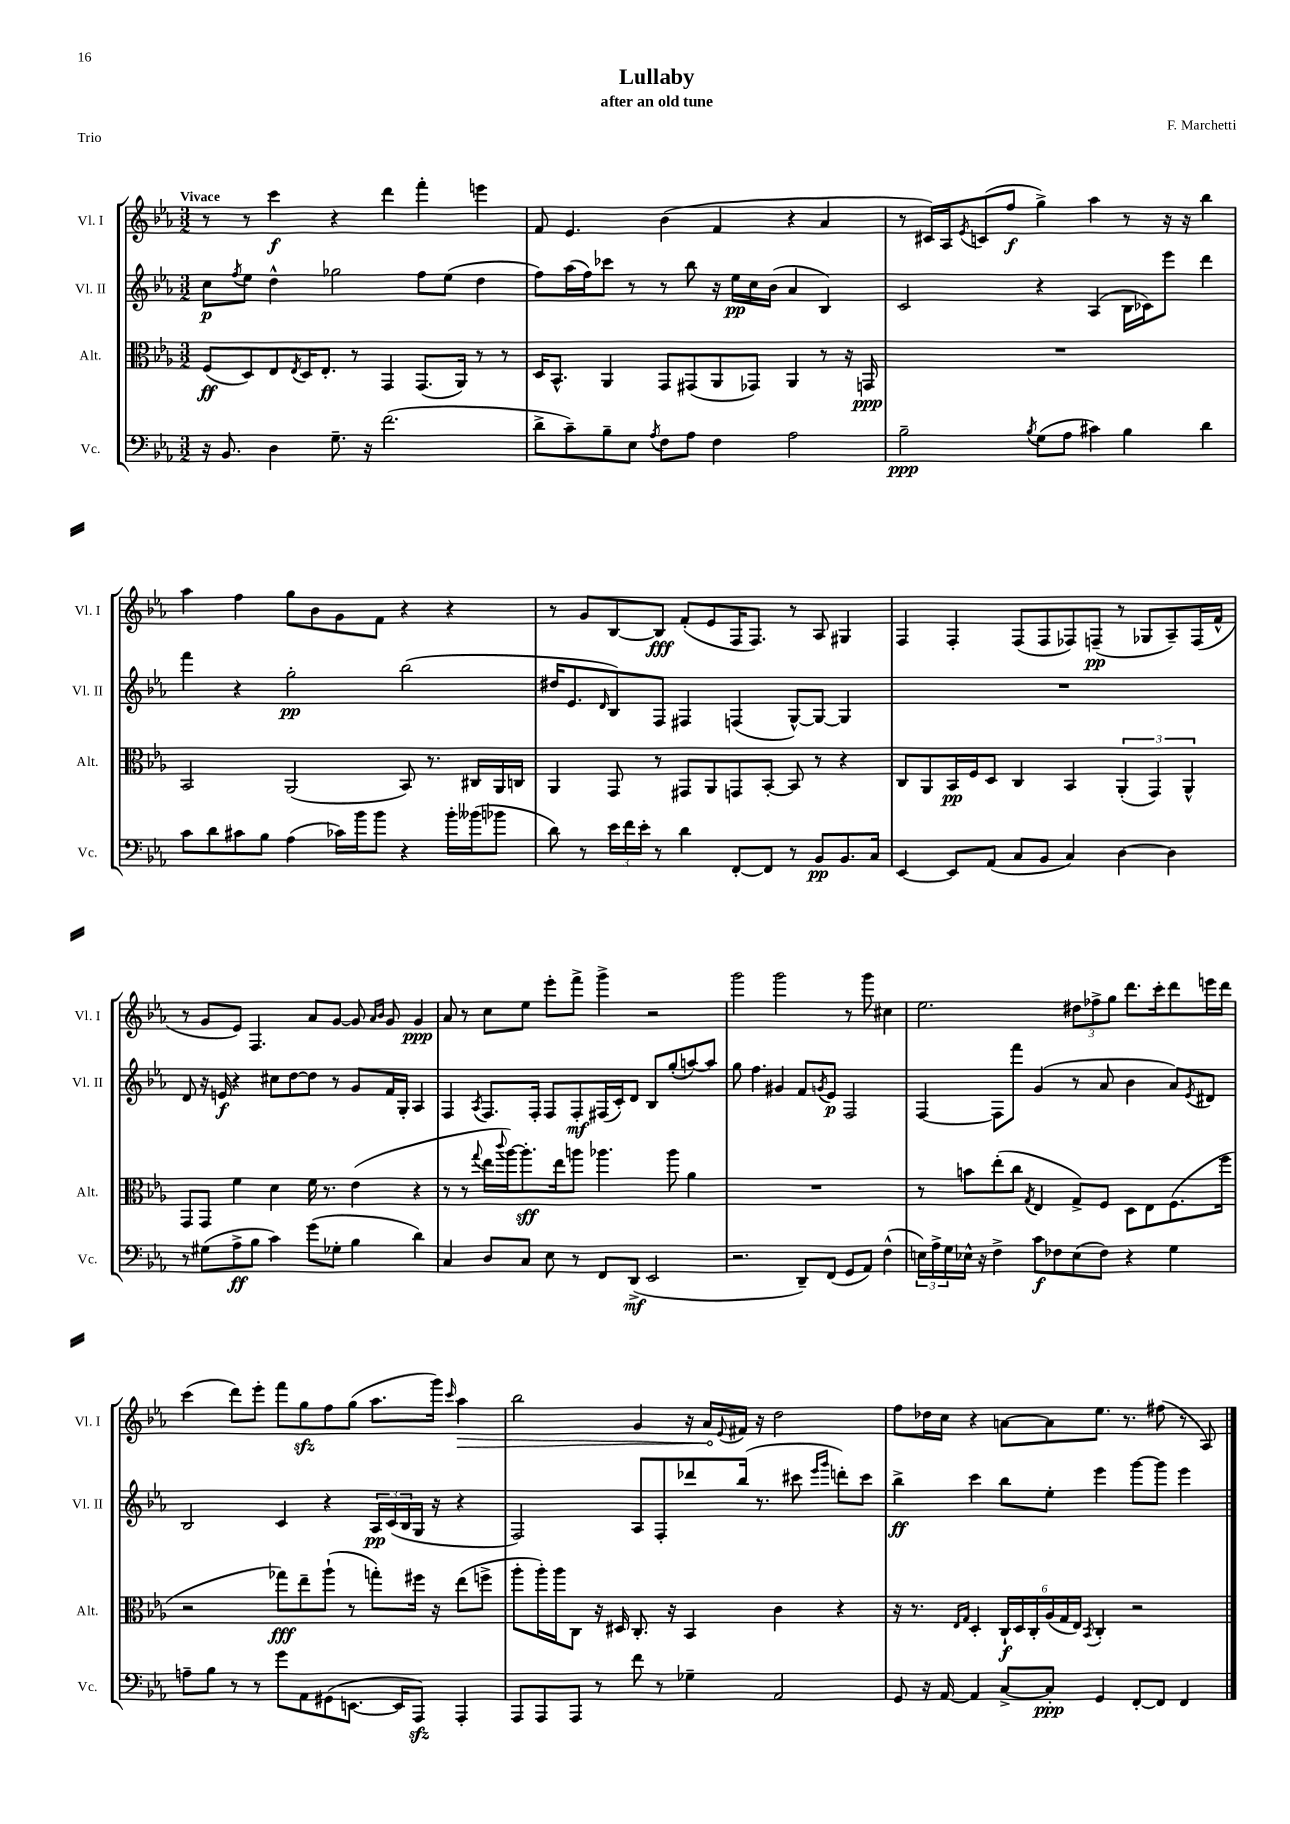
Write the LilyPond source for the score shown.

\header { title = "Lullaby" composer = "F. Marchetti" subtitle = "after an old tune" piece = "Trio" }
<<
\new StaffGroup <<
\new Staff = "s0" \with { instrumentName = "Vl. I" shortInstrumentName = "Vl. I" } {
    \clef treble \key ees \major \numericTimeSignature \time 3/2 \tempo "Vivace"
    r8 r8 c'''4\f r4 d'''4 f'''4-. e'''4 |
    f'8 ees'4. bes'4( f'4 r4 aes'4 |
    r8 cis'16) aes16 \acciaccatura { ees'8 } c'8( f''8\f g''4->) aes''4 r8 r16 r16 bes''4 |
    aes''4 f''4 g''8 bes'8 g'8 f'8 r4 r4 |
    r8 g'8 bes8~ bes8\fff f'8-.( ees'8 f16 f8.) r8 aes8 gis4 |
    f4 f4-. f8( f8 fes8) f8--\pp( r8 ges8 aes8--) f16( f'16-^ |
    r8 g'8 ees'8) f4. aes'8 g'8~ g'8 \grace { aes'16 bes'16 } g'8 g'4\ppp |
    aes'8 r8 c''8 ees''8 ees'''8-. f'''8-> g'''4-> r2 |
    g'''2 g'''2 r8 g'''8 cis''4 |
    ees''2. \tuplet 3/2 { dis''8 fes''8-> g''8 } d'''8. c'''16-. d'''8 e'''16 d'''16 |
    c'''4( d'''8) ees'''8-. f'''8 g''8\sfz f''8 g''8( aes''8. g'''16) \grace { c'''16 } \once \override Hairpin.circled-tip = ##t aes''4\> |
    bes''2 g'4 r16 aes'16\! \appoggiatura { ees'8 } fis'16 r16 d''2 |
    f''8 des''16 c''16 r4 a'8~ a'8 ees''8. r8. fis''8( r8 aes8) \bar "|." |
}
\new Staff = "s1" \with { instrumentName = "Vl. II" shortInstrumentName = "Vl. II" } {
    \clef treble \key ees \major \numericTimeSignature \time 3/2
    c''8\p \acciaccatura { f''8 } ees''8 d''4-^ ges''2 f''8 ees''8( d''4 |
    f''8) aes''16( f''16) ces'''8 r8 r8 bes''8 r16 ees''16\pp c''16 bes'16( aes'4 bes4) |
    c'2 r4 aes4( bes16 ces'16) ees'''8 d'''4 |
    f'''4 r4 g''2-.\pp bes''2( |
    dis''16 ees'8. \grace { d'16 } bes8) f8 fis4 f4( g8~-^) g8~ g4 |
    R1. |
    d'8 r16 e'16\f r4 cis''8 d''8~ d''8 r8 g'8 f'16 g16-. aes4 |
    f4 \acciaccatura { aes8 } f8. f16-. f8 f8-.\mf fis16( c'16-.) d'8 bes8 g''8-.( a''8~) a''8 |
    g''8 f''4. gis'4 f'8 \acciaccatura { g'8 } ees'8\p f2 |
    f4~ f8 f'''8 g'4( r8 aes'8 bes'4 aes'8) \acciaccatura { ees'8 } dis'8 |
    bes2 c'4 r4 \tuplet 3/2 { aes16\pp c'16( bes16 } g16 r16 r4 |
    f2) aes8 f8-. des'''8 bes''16( r8. cis'''8 \grace { ees'''16 g'''16 } d'''8-.) cis'''8 |
    bes''4->\ff c'''4 bes''8 ees''8-. ees'''4 g'''8~ g'''8 ees'''4 \bar "|." |
}
\new Staff = "s2" \with { instrumentName = "Alt." shortInstrumentName = "Alt." } {
    \clef alto \key ees \major \numericTimeSignature \time 3/2
    f8\ff( d8) ees8 \acciaccatura { ees8 } d16 ees8.-. r8 g,4 g,8.( aes,16) r8 r8 |
    d16 bes,8.-^ aes,4 g,8 gis,8( aes,8 ges,8) aes,4 r8 r16 g,16\ppp |
    R1. |
    bes,2 aes,2( bes,8) r8. cis16 aes,16 c16 |
    aes,4 g,8 r8 gis,8 aes,8 g,8 bes,8~-. bes,8 r8 r4 |
    c8 aes,8 bes,16\pp f16 d8 c4 bes,4 \tuplet 3/2 { aes,4-.( g,4) aes,4-^ } |
    g,8 g,8 f'4 d'4 f'16 r8. ees'4( r4 |
    r8 r8 \appoggiatura { g''8 } ees''16 \appoggiatura { c'''8 } aes''16~) aes''8.-.\sff ees''16 a''8 aes''4. aes''8 aes'4 |
    R1. |
    r8 b'8 ees''8-.( c''8 \acciaccatura { g8 } ees4 g8->) f8 d8 ees8 f8.( f''16 |
    r2 ges''8\fff) ees''8-- aes''8-!( r8 g''8-.) fis''16 r16 ees''8( f''8-> |
    aes''8-. aes''16-.) aes''16 c8 r16 dis16 c8.-. r16 bes,4 c'4 r4 |
    r16 r8. \grace { ees16 g16 } d4-. \tuplet 6/4 { c16-!\f d16 c16-. aes16( g16 ees16) } \acciaccatura { bes,8 } c4-. r2 \bar "|." |
}
\new Staff = "s3" \with { instrumentName = "Vc." shortInstrumentName = "Vc." } {
    \clef bass \key ees \major \numericTimeSignature \time 3/2
    r16 bes,8. d4 g8.-- r16 f'2.( |
    d'8-> c'8--) bes8-- ees8 \acciaccatura { aes8 } f8 aes8 f4 aes2 |
    bes2--\ppp \acciaccatura { bes8 } g8( aes8 cis'4) bes4 d'4 |
    c'8 d'8 cis'8 bes8 aes4( ces'16) bes'16 bes'8 r4 bes'16-. beses'16( bes'8 |
    d'8) r8 \tuplet 3/2 { ees'16 f'16 ees'16-. } r8 d'4 f,8~-. f,8 r8 bes,8\pp bes,8. c16 |
    ees,4~ ees,8 aes,8( c8 bes,8 c4) d4~ d4 |
    r8 gis8( aes8->\ff bes8 c'4) g'8( ges8-. bes4 d'4) |
    c4 d8 c8 ees8 r8 f,8 d,8->\mf( ees,2 |
    r2. d,8--) f,8( g,8 aes,8) f4-^( |
    \tuplet 3/2 { e16) aes16-> g16 } ees16-^ r16 f4-> c'8\f fes8 ees8( fes8) r4 g4 |
    a8-- bes8 r8 r8 g'8 aes,8 gis,8( e,8.~ e,16 aes,,8\sfz) aes,,4-. |
    aes,,8 aes,,8 aes,,8 r8 f'8 r8 ges4-- aes,2 |
    g,8 r16 aes,16~ aes,4 c8~-> c8-.\ppp g,4 f,8~-. f,8 f,4 \bar "|." |
}
>>
>>
\layout { \context { \Score \remove "Bar_number_engraver" } }
